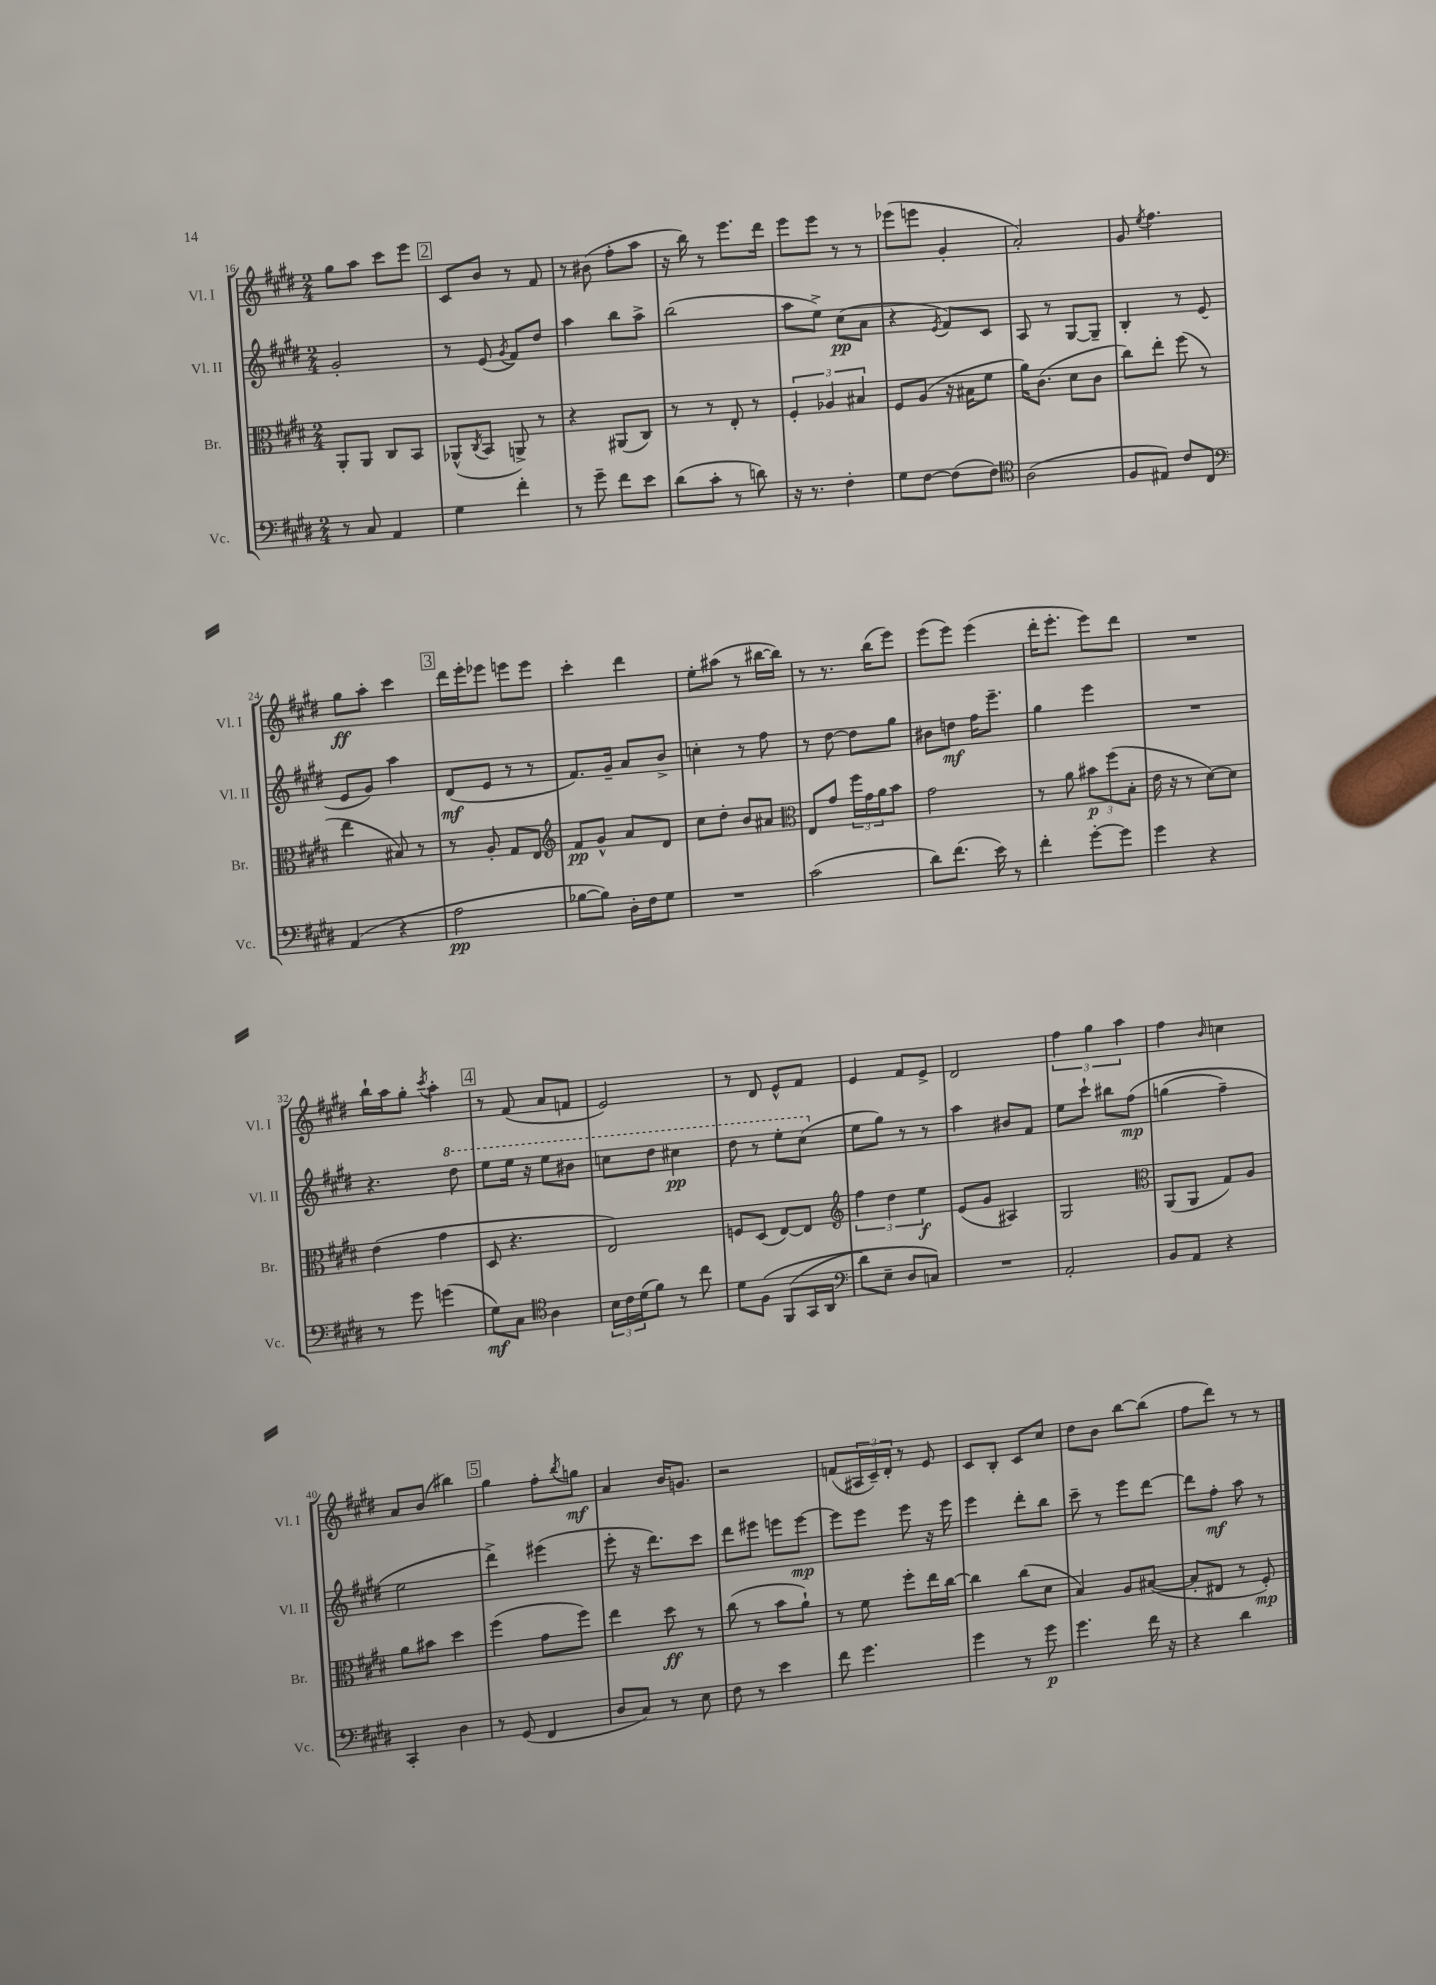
<<
\new StaffGroup <<
\new Staff = "s0" \with { instrumentName = "Vl. I" shortInstrumentName = "Vl. I" } {
    \clef treble \key e \major \numericTimeSignature \time 2/4
    gis''8 a''8 cis'''8 e'''8 |
    \mark \markup { \box "2" } cis'8 b'8 r8 fis'8 |
    r8 bis'8( fis''8-. a''8 |
    r16 b''16) r8 e'''8. dis'''16 |
    e'''8 e'''8 r8 r8 |
    ees'''8( e'''8 gis'4-. |
    a'2-.) |
    gis'8 \acciaccatura { e''8 } fis''4. |
    gis''8\ff a''8-. cis'''4 |
    \mark \markup { \box "3" } dis'''16 e'''16-. ees'''8 e'''8 e'''8 |
    cis'''4-. dis'''4 |
    e''8-. ais''8( r8 bis''16~ bis''16) |
    r8 r8. b''16( e'''8) |
    e'''8( e'''8) e'''4( |
    dis'''16-. e'''8.-. e'''8) dis'''8 |
    R2 |
    b''16-! a''16 gis''8-. \acciaccatura { cis'''8 } a''4-. |
    \mark \markup { \box "4" } r8 fis'8( a'8 f'8 |
    e'2) |
    r8 dis'8 e'8-^ fis'8 |
    e'4 fis'8 e'8-> |
    dis'2 |
    \tuplet 3/2 { fis''4 gis''4 a''4 } |
    fis''4 \grace { b'16 } c''4 |
    a'8 b'8( bis''4) |
    \mark \markup { \box "5" } gis''4 fis''8-. \acciaccatura { b''8 } g''8\mf |
    a'4 b'16 g'8. |
    r2 |
    f'8( \tuplet 3/2 { ais16 cis'16--) dis'16-. } r8 e'8 |
    cis'8 b8-. cis'8 cis''8 |
    dis''8 b'8 b''8~ b''8( |
    fis''8 dis'''8) r8 r8 \bar "|." |
}
\new Staff = "s1" \with { instrumentName = "Vl. II" shortInstrumentName = "Vl. II" } {
    \clef treble \key e \major \numericTimeSignature \time 2/4
    gis'2-. |
    \mark \markup { \box "2" } r8 e'8( \acciaccatura { gis'8 } fis'8) dis''8 |
    a''4 b''8 a''8-> |
    b''2( |
    a''8 e''8->) cis''8\pp( a'8 |
    r4 \acciaccatura { e'8 } fis'8) cis'8 |
    a8 r8 gis8~ gis8-- |
    b4-. r8 e'8( |
    e'8 gis'8) a''4 |
    \mark \markup { \box "3" } dis'8\mf( e'8 r8 r8 |
    fis'8.) gis'16-- a'8 b'8-> |
    c''4-. r8 fis''8 |
    r8 dis''8~ dis''8 gis''8 |
    bis'8 d''8\mf fis''16 e'''8.-- |
    gis''4 e'''4 |
    R2 |
    r4. \ottava #1 dis'''8 |
    \mark \markup { \box "4" } e'''8 e'''16 r16 e'''8 bis''8 |
    c'''8 dis'''8 cis'''4\pp |
    dis'''8 r8 e'''8-. cis'''8( \ottava #0 |
    e''8 gis''8) r8 r8 |
    a''4 bis'8 fis'8 |
    e''8 cis'''8-! bis''8 fis''8\mp\( |
    g''4( fis''4--) |
    e''2 |
    \mark \markup { \box "5" } dis'''4->\) eis'''4( |
    e'''8-. r16 dis'''8.) cis'''8 |
    dis'''8 eis'''8 e'''8 e'''8~\mp |
    e'''8 e'''8 e'''8 r16 e'''16 |
    e'''4 dis'''8-. b''8 |
    cis'''8-- r8 e'''8 dis'''8~ |
    dis'''8 fis''8-.\mf a''8 r8 \bar "|." |
}
\new Staff = "s2" \with { instrumentName = "Br." shortInstrumentName = "Br." } {
    \clef alto \key e \major \numericTimeSignature \time 2/4
    a,8-. a,8 cis8 b,8 |
    \mark \markup { \box "2" } aes,8-^( \acciaccatura { cis8 } b,8 a,8->) r8 |
    r4 ais,8( cis8) |
    r8 r8 e8-. r8 |
    \tuplet 3/2 { fis4-. aes4 bis4 } |
    fis8 a8( r16 bis16 fis'8 |
    a'16) cis'8.( dis'8 cis'8 |
    cis''8) e''8-. fis''8( r8 |
    e''4 bis8) r8 |
    \mark \markup { \box "3" } r8 a8-. gis8 e8 |
    \clef treble fis'8\pp gis'8-^ a'8 dis'8 |
    cis''8 dis''8-. b'8 ais'8 |
    \clef alto e8 gis'8 \tuplet 3/2 { fis''16 gis'16 a'16 } b'8 |
    gis'2 |
    r8 a'8 \tuplet 3/2 { bis'8\p fis''8( b8-. } |
    e'16 r16 r8 dis'8~) dis'8 |
    e'4( gis'4 |
    \mark \markup { \box "4" } dis8 r4. |
    e2) |
    f8 dis8( e8~) e8 |
    \clef treble \tuplet 3/2 { fis''4 dis''4 e''4\f } |
    e'8( gis'8 ais4) |
    gis2 |
    \clef alto a,8( a,8 gis8) a8 |
    a'8 bis'8 dis''4 |
    \mark \markup { \box "5" } fis''4( gis'8 fis''8) |
    e''4 dis''8\ff r8 |
    cis''8( r8 b'8 a'8-!) |
    r8 fis'8 fis''8-. e''16 cis''16~ |
    cis''4 cis''8( dis'8 |
    b4) a8 bis8~( |
    bis8-. eis8 r8 fis8-.\mp) \bar "|." |
}
\new Staff = "s3" \with { instrumentName = "Vc." shortInstrumentName = "Vc." } {
    \clef bass \key e \major \numericTimeSignature \time 2/4
    r8 cis8 a,4 |
    \mark \markup { \box "2" } gis4 fis'4-. |
    r8 gis'8-- fis'8 e'8 |
    dis'8( cis'8-. r8 d'8) |
    r16 r8. fis4-. |
    gis8 fis8~ fis8( fis8) |
    \clef tenor a2( |
    fis8 eis8) cis'8 cis8 |
    \clef bass a,4( r4 |
    \mark \markup { \box "3" } a2\pp |
    bes8~ bes8) dis16-. fis16 gis8 |
    R2 |
    cis'2( |
    dis'8) fis'8.( e'16) r8 |
    fis'4-. gis'8~-. gis'8 |
    gis'4 r4 |
    r8 gis'8 g'4( |
    \mark \markup { \box "4" } gis8\mf) cis8 \clef tenor a4 |
    \tuplet 3/2 { b16 cis'16 dis'16( } fis'8) r8 cis''8 |
    dis'8 fis8\( fis,8( gis,16 a,16 |
    \clef bass dis'8) e8-- dis8 c8\) |
    R2 |
    a,2-. |
    b,8 a,8 r4 |
    cis,4-. dis4 |
    \mark \markup { \box "5" } r8 gis,8( fis,4 |
    dis8 cis8) r8 e8 |
    fis8 r8 e'4 |
    fis'8 gis'4. |
    gis'4 r8 gis'8\p |
    gis'4. fis'16 r16 |
    r4 dis'4 \bar "|." |
}
>>
>>
\layout { \context { \Score currentBarNumber = #16 } }
